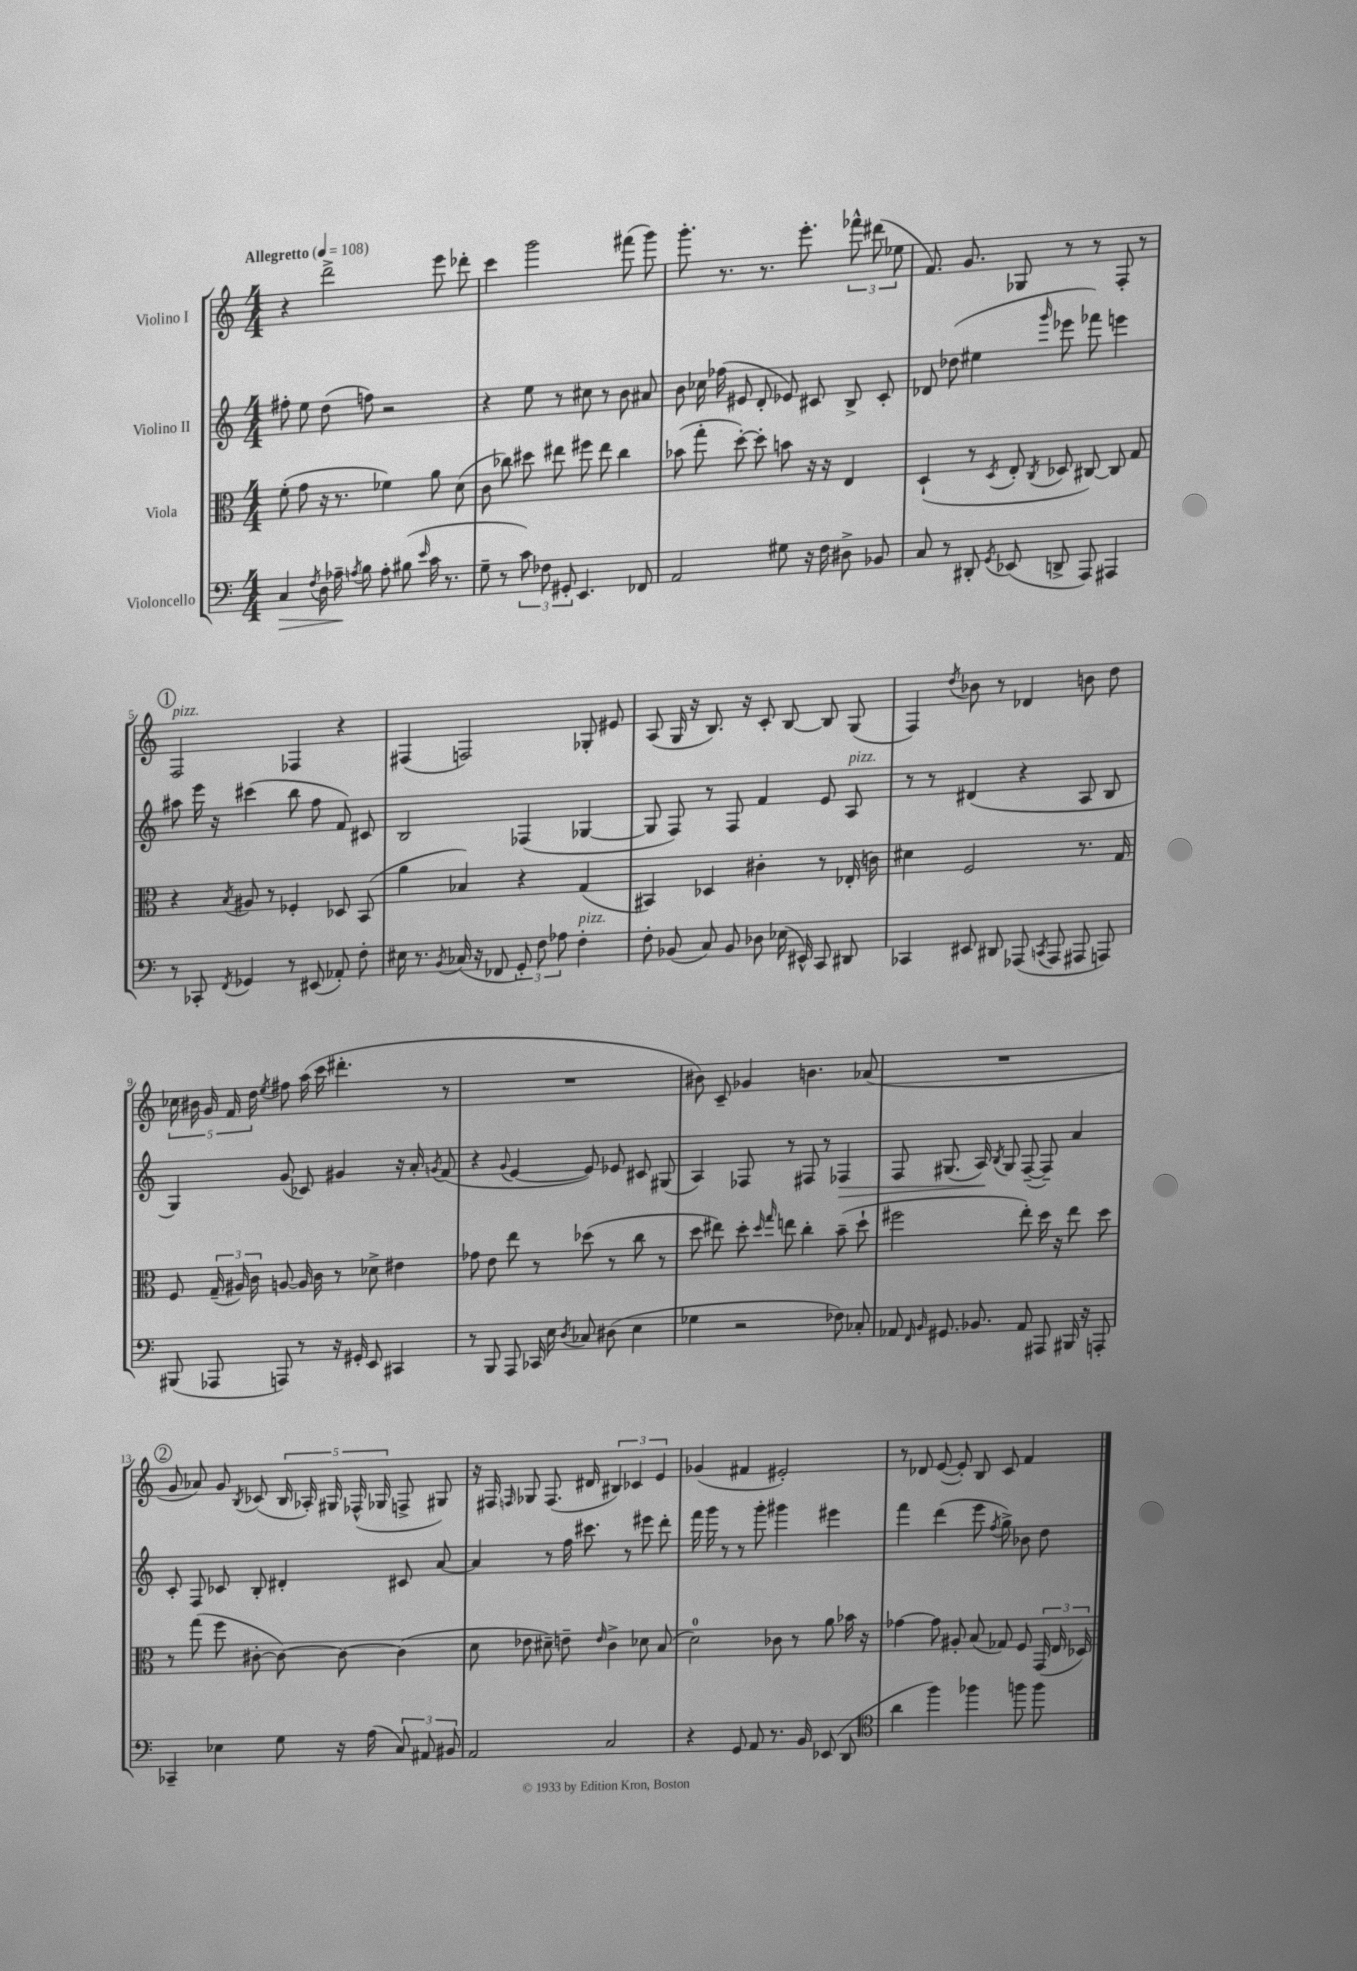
<<
\new StaffGroup <<
\new Staff = "s0" \with { instrumentName = "Violino I" } {
    \clef treble \key c \major \numericTimeSignature \time 4/4 \tempo "Allegretto" 4 = 108
    \autoBeamOff r4 d'''2-> e'''8 des'''8-. |
    c'''4 g'''2 fis'''8( g'''8) |
    g'''8.-. r8. r8. e'''8.-. \tuplet 3/2 { fes'''8-^ dis'''8( ees''8 } |
    f'8.) g'8. ges8 r8 r8 f8-. r8 |
    \mark \markup { \circle "1" } f2^\markup { \italic "pizz." } fes4 r4 |
    fis4( f2) ges8-. eis'8 |
    a8( g16 r16 b8.) r16 c'8-. b8~ b8 g8( |
    f4) \acciaccatura { d''8 } bes'8 r8 des'4 b'8 d''8 |
    \tuplet 5/4 { ces''16 bis'16 g'16 f'16 d''16 } \acciaccatura { e''8 } fis''8 a''16( c'''16 dis'''4.-. r8 |
    R1 |
    bis'8) c'8-- ges'4 b'4. aes'8( |
    R1 |
    \mark \markup { \circle "2" } g'8 aes'8) g'8 \acciaccatura { b8 } ces'8( \tuplet 5/4 { b16 aes16-.) gis16 fes16-^( ges16 } f8-> gis8) |
    r16 fis16 \grace { f16 } ges8 f8.( dis'16 \tuplet 3/2 { bis4) ces'4 e'4 } |
    ges'4( fis'4 eis'2-.) |
    r8 des'8 e'8~( e'8-.) b8 c'8 f'4 \bar "|." |
}
\new Staff = "s1" \with { instrumentName = "Violino II" } {
    \clef treble \key c \major \numericTimeSignature \time 4/4
    \autoBeamOff fis''8-. e''8 d''8( f''8) r2 |
    r4 e''8 r8 cis''8 r8 b'8 ais'8 |
    b'8 ces''16 fes''16( eis'8 d'8-. ees'8) cis'8 b8-> cis'8-. |
    des'8 des''8( eis''4 \grace { g'''16 } ees'''8 fes'''8) e'''4 |
    \mark \markup { \circle "1" } ais''8 e'''16 r16 cis'''4( b''8 f''8 f'8) cis'8 |
    b2 fes4( ges4~ |
    ges8 f8) r8 f8 f'4 e'8 a8^\markup { \italic "pizz." } |
    r8 r8 dis'4( r4 a8 b8 |
    g4) g'8( ces'8) gis'4 r16 a'16-. \acciaccatura { g'8 } f'8( |
    r4 \appoggiatura { g'8 } e'4~ e'8) ees'8 cis'8 gis8( |
    a4) fes8 r8 fis8 r8 fes4\> |
    f8 gis8.( a16\!) \acciaccatura { b8 } gis8 f8~--( f8--) a'4 |
    \mark \markup { \circle "2" } c'8-. f8 ces'8 b8-. dis'4-. cis'8 a'8~ |
    a'4 r8 f''16 cis'''8. r8 eis'''8 d'''8-. |
    f'''16 g'''16 r8 r8 g'''8-. gis'''4 eis'''4 |
    f'''4 d'''4( e'''8 \acciaccatura { f''8 } g''8->) bes'8 d''8 \bar "|." |
}
\new Staff = "s2" \with { instrumentName = "Viola" } {
    \clef alto \key c \major \numericTimeSignature \time 4/4
    \autoBeamOff f'8-.( g'8 r16 r8. fes'4) a'8 d'8( |
    c'8 ces''8) dis''8 eis''8 fis''8 eis''8 ces''4 |
    bes'8( g''8-. d''8~-.) d''8-. b'8 r16 r16 e4 |
    d4-!( r8 \acciaccatura { d8 } e8-. \acciaccatura { c8 } des8 cis8~) cis8 g8 |
    \mark \markup { \circle "1" } r4 \acciaccatura { b8 } ais8 r8 fes4-. des8 b,8( |
    a'4 bes4) r4 g4( |
    bis,4) des4 cis'4-. r8 ees16-.( c'16) |
    dis'4 f2 r8. g16 |
    f8 \tuplet 3/2 { g16--( ais16) c'16 } a8~ a16 c'16 r8 des'8-> eis'4 |
    ges'8 e'8 e''8 r8 des''8( r8 c''8 r8 |
    d''8 eis''8) d''8-. \grace { d''16 g''16 } e''8 c''4-. b'8--( d''8-! |
    fis''2 e''8-.) d''16 r16 e''8 d''8 |
    \mark \markup { \circle "2" } r8 g''8( f''8 cis'8~-. cis'8~) cis'8~ cis'4( |
    d'8 ees'8 dis'8--) e'8-- \grace { e'16 } c'4-> des'8 b8( |
    d'2-0) ces'8 r8 a'8 bes'16 r16 |
    ges'4~ ges'8 ais8-. b8( ges8) f8 \tuplet 3/2 { g,16( e16 des16) } \bar "|." |
}
\new Staff = "s3" \with { instrumentName = "Violoncello" } {
    \clef bass \key c \major \numericTimeSignature \time 4/4
    \autoBeamOff c4\> \acciaccatura { f8 } d16 aes16--\! \acciaccatura { a8 } b8 a8-. bis8( \grace { e'16 } c'16 r8. |
    g8-- r8 \tuplet 3/2 { c'8) fes8 gis,8-. } e,4. fes,8 |
    a,2 gis8 r16 f16 dis8-> bes,8 |
    c8 r8 dis,8-. \acciaccatura { g,8 } ees,8( d,8-> a,,8) ais,,4 |
    \mark \markup { \circle "1" } r8 ces,8-. \acciaccatura { f,8 } ges,4 r8 eis,8( aes,8-.) f8-. |
    eis16 r8. \acciaccatura { b,8 } ces16( r16 fes,8 \tuplet 3/2 { g,8-.) f8 aes8 } f4-.^\markup { \italic "pizz." } |
    f8-. bes,8( c8) bes,8 des8 ees16( eis,16-^) c,8 dis,8 |
    ces,4 eis,8 dis,8 aes,,8( \acciaccatura { c,8 } aes,,8 ais,,8 a,,8) |
    bis,,8( aes,,8 a,,8) r8 r16 gis,16-. e,8 cis,4 |
    r8 b,,8 a,,8 ces,16 e16 \acciaccatura { d8 } ces8 dis8( e4 |
    ges4 r2 fes8) ces8-. |
    aes,8 \grace { f,16 b,16 } gis,8. bes,8. aes,8 ais,,8 bis,,16 r16 a,,8-. |
    \mark \markup { \circle "2" } ces,4-- ees4 g8 r16 a16( \tuplet 3/2 { c8) ais,8 bis,8 } |
    a,2 c2 |
    r4 g,8 a,8 r8. b,16 ees,8( d,8 |
    \clef tenor a'4 f''4) fes''4 f''8 f''8 \bar "|." |
}
>>
>>
